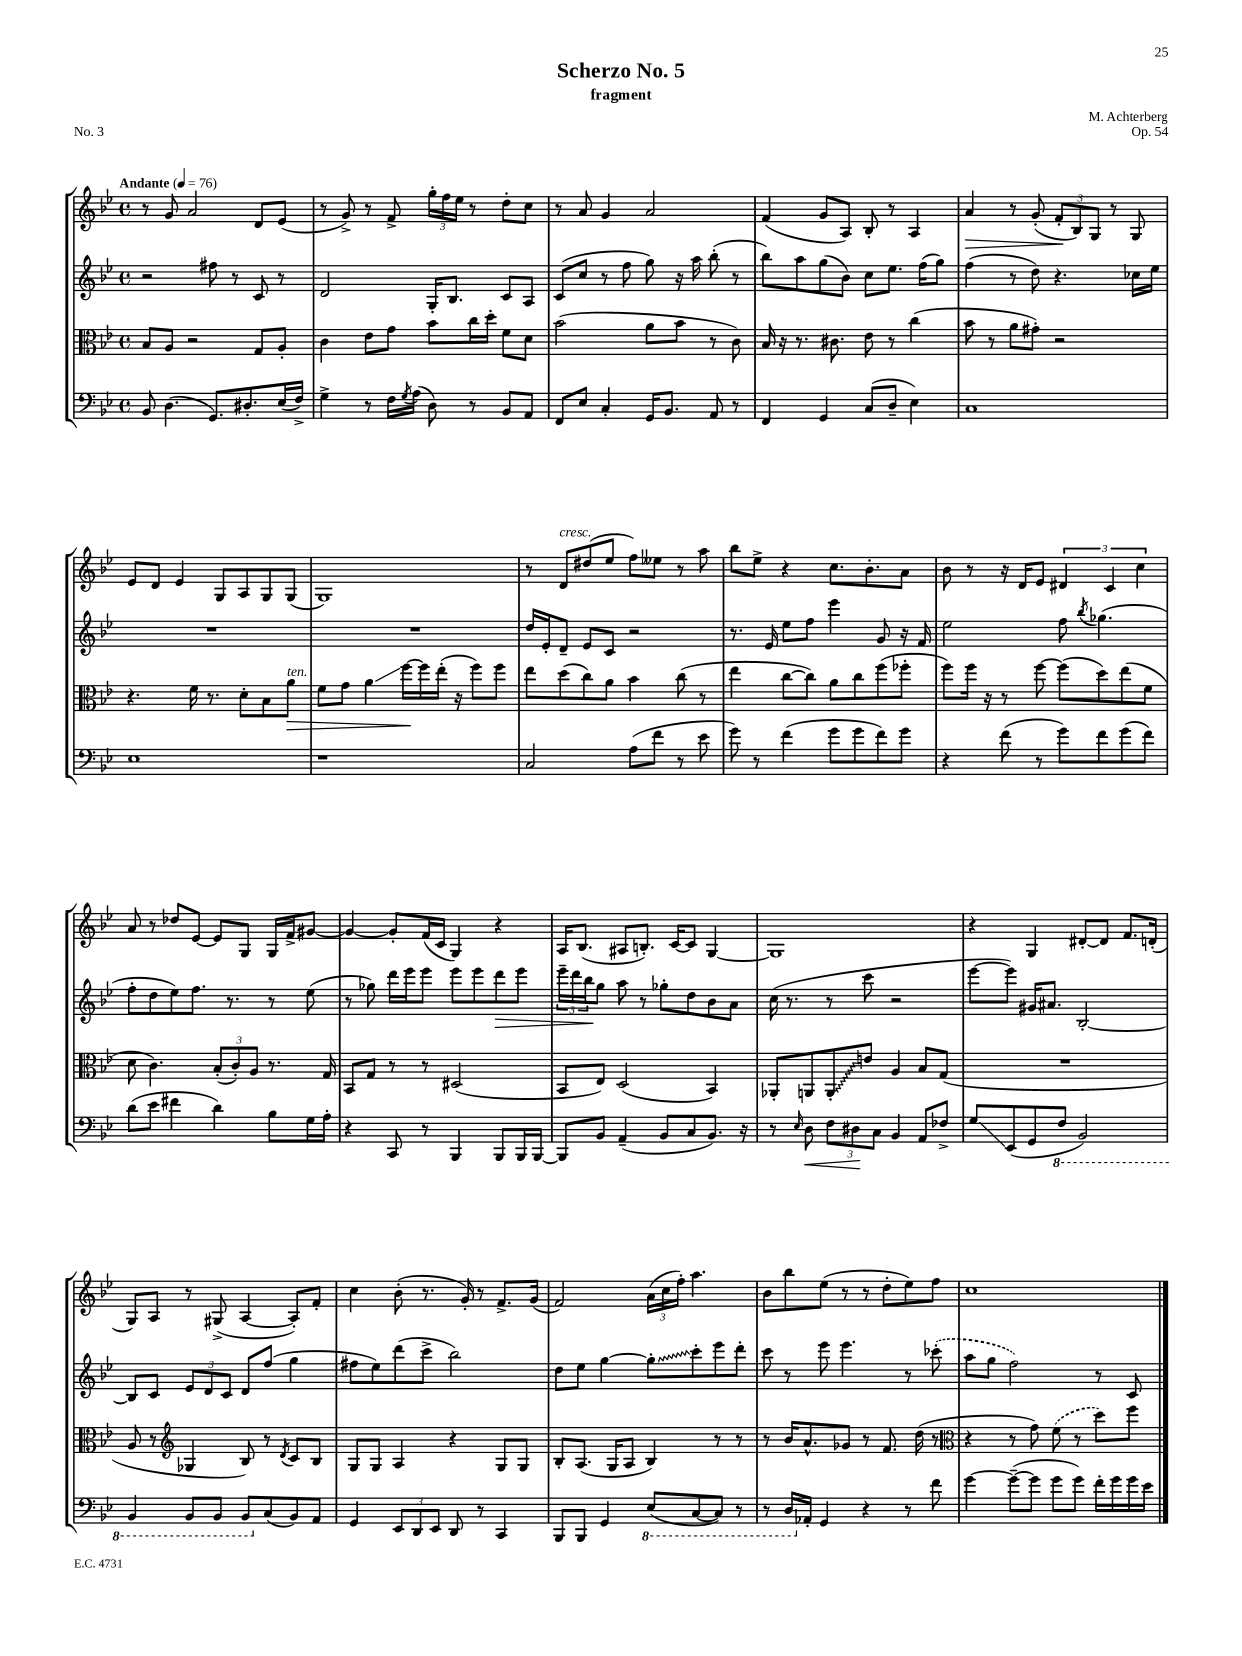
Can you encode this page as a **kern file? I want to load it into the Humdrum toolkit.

**kern	**kern	**kern	**kern
*staff4	*staff3	*staff2	*staff1
*clefF4	*clefC3	*clefG2	*clefG2
*k[b-e-]	*k[b-e-]	*k[b-e-]	*k[b-e-]
*M4/4	*M4/4	*M4/4	*M4/4
*met(c)	*met(c)	*met(c)	*met(c)
*MM76	*MM76	*MM76	*MM76
8BB-	8B-	2r	8r
(4.D	8A	.	8g
.	2r	.	2a
8.GG)	.	8ff#	.
.	.	8r	.
8.D#'	.	.	.
.	8G	8c	8d
(16E-	8A'	8r	(8e-
16F^)	.	.	.
=	=	=	=
4G^	4c	2d	8r
.	.	.	8g^)
8r	8e-	.	8r
16F	8g	.	8f^
8qG	.	.	.
(16A	.	.	.
8D)	8b-	16G'	24gg'
.	.	.	24ff
.	.	8.B-	.
.	.	.	24ee-
8r	16cc	.	8r
.	16dd'	.	.
8BB-	8f	8c	8dd'
8AA	8d	8A	8cc
=	=	=	=
8FF	(2b-	(8c	8r
8E-	.	8cc	8a
4C'	.	8r	4g
.	.	8ff	.
16GG	8a	8gg)	2a
8.BB-	.	.	.
.	8b-	16r	.
.	.	16aa	.
8AA	8r	(8bb-'	.
8r	8c)	8r	.
=	=	=	=
4FF	16B-	8bb-)	(4f
.	16r	.	.
.	8.r	8aa	.
4GG	.	(8gg	8g
.	8.c#	.	.
.	.	8b-)	8A)
(8C	8e-	8cc	8B-'
8D~	8r	8.ee-	8r
4E-)	(4cc	.	4A
.	.	(16ff	.
.	.	8gg)	.
=	=	=	=
1C	8b-	(4ff	4a
.	8r	.	.
.	8a	8r	8r
.	8g#')	8dd)	(8g'
.	2r	4.r	12f'
.	.	.	12B-)
.	.	.	12G
.	.	.	8r
.	.	16cc-	8G
.	.	16ee-	.
=	=	=	=
1E-	4.r	1r	8e-
.	.	.	8d
.	.	.	4e-
.	16f	.	.
.	8.r	.	.
.	.	.	8G
.	8d'	.	8A
.	8B-	.	8G
.	8a	.	(8G
=	=	=	=
1r	8f	1r	1G)
.	8g	.	.
.	4a	.	.
.	[16ff	.	.
.	16ff]	.	.
.	(16ee-'	.	.
.	16r	.	.
.	8ff)	.	.
.	8ff	.	.
=	=	=	=
2C	8ee-	16dd	8r
.	.	16e-'	.
.	(8dd	8d~	8d
.	8cc)	8e-	(8dd#
.	8a	8c	8ee-
(8A	4b-	2r	8ff)
8f	.	.	8ee--
8r	(8cc	.	8r
8e-	8r	.	8aa
=	=	=	=
8g)	4ee-	8.r	8bb-
8r	.	.	8ee-^
.	.	16e-	.
(4f	[8cc	8ee-	4r
.	8cc])	8ff	.
8g	8a	4eee-	8.cc
8g	8cc	.	.
.	.	.	8.b-'
8f)	(8ff	8g	.
8g	8ff-'	16r	8a
.	.	16f	.
=	=	=	=
4r	8ff)	2ee-	8b-
.	16ff	.	8r
.	16r	.	.
(8f	8r	.	16r
.	.	.	16d
8r	[8ff	.	8e-
8g)	(8ff]	8ff	6d#
.	.	8qbb-	.
8f	8dd)	(4.gg-	.
.	.	.	6c
(8g	(8ee-	.	.
.	.	.	6cc
8f)	8f	.	.
=	=	=	=
(8d	8d	8ff'	8a
8e-	4.c)	8dd	8r
4f#	.	8ee-)	8dd-
.	.	8.ff	[8e-
4d)	(12B-'	.	8e-]
.	.	8.r	.
.	12c')	.	.
.	.	.	8G
.	12A	.	.
8B-	8.r	8r	16G
.	.	.	16f^
16G	.	(8ee-	[8g#
16A'	16G	.	.
=	=	=	=
4r	8BB-	8r	4g#_
.	8G	8gg-)	.
8CC	8r	16ddd	8g#']
.	.	16eee-	.
8r	8r	8eee-	(16f
.	.	.	16c
4BBB-	(2D#	8eee-	4G)
.	.	8eee-	.
8BBB-	.	8ddd	4r
16BBB-	.	8eee-	.
[16BBB-	.	.	.
=	=	=	=
8BBB-]	8BB-	24eee-~	16A
.	.	24ddd	.
.	.	.	(8.B-
.	.	24bb-	.
8BB-	8E-)	8gg	.
(4AA~	(2D	8aa	8A#
.	.	8r	8.B')
8BB-	.	8gg-'	.
.	.	.	[16c
8C	.	8dd	8c]
8.BB-)	4BB-)	8b-	[4G
.	.	8a	.
16r	.	.	.
=	=	=	=
8r	8AA-'	(16cc	1G]
.	.	8.r	.
16qqE-	.	.	.
8D	8AA	.	.
12F	8AA'	8r	.
12D#	.	.	.
.	8e	8ccc	.
12C	.	.	.
4BB-	4A	2r	.
8AA	8B-	.	.
8F-^	(8G	.	.
=	=	=	=
8G	1r	[8eee-	4r
(8EE-	.	8eee-])	.
8GG	.	16g#	4G
.	.	8.a#	.
8FF	.	.	.
2BBB-)	.	[2B-'	[8d#'
.	.	.	8d#]
.	.	.	8.f
.	.	.	(16d'
=	=	=	=
4BBB-	8A	8B-]	8G)
.	8r	8c	8A
*	*clefG2	*	*
8BBB-	4G-	12e-	8r
.	.	12d	.
8BBB-	.	.	(8G#^
.	.	12c	.
8BBB-	8B-)	8d	[4A
(8C	8r	(8ff	.
.	8qd	.	.
8BB-)	8c	4gg	8A'])
8AA	8B-	.	8f'
=	=	=	=
4GG	8G	8ff#	4cc
.	8G	8ee-)	.
12EE-	4A	(8ddd	(8b-'
12DD	.	.	.
.	.	8ccc^	8.r
12EE-	.	.	.
8DD	4r	2bb-)	.
.	.	.	16g')
8r	.	.	8r
4CC	8G	.	8.f^
.	8G	.	.
.	.	.	(16g
=	=	=	=
8BBB-	8B-'	8dd	2f)
8BBB-	(8.A	8ee-	.
4GG	.	[4gg	.
.	16G	.	.
.	8A	.	.
(8EE-	4B-)	8gg']	(24a
.	.	.	24cc
.	.	.	24ff')
[8CC	.	8ccc'	4.aa
8CC])	8r	8eee-	.
8r	8r	8ddd'	.
=	=	=	=
8r	8r	8ccc	8b-
16DD	16b-	8r	8bb-
16AA-'	8.a^^	.	.
4GG	.	8eee-	(8ee-
.	8g-	4.eee-	8r
4r	8r	.	8r
.	8.f	.	8dd'
8r	.	8r	8ee-)
.	(16dd	.	.
8f	8r	(8ccc-'	8ff
=	=	=	=
*	*clefC3	*	*
[4g	4r	8aa	1cc
.	.	8gg	.
(8g~_	8r	2ff)	.
8g]	8g)	.	.
8g	(8f	.	.
8g)	8r	.	.
16f'	8dd)	8r	.
16g	.	.	.
16g	8ff	8c	.
16e-	.	.	.
==	==	==	==
*-	*-	*-	*-
